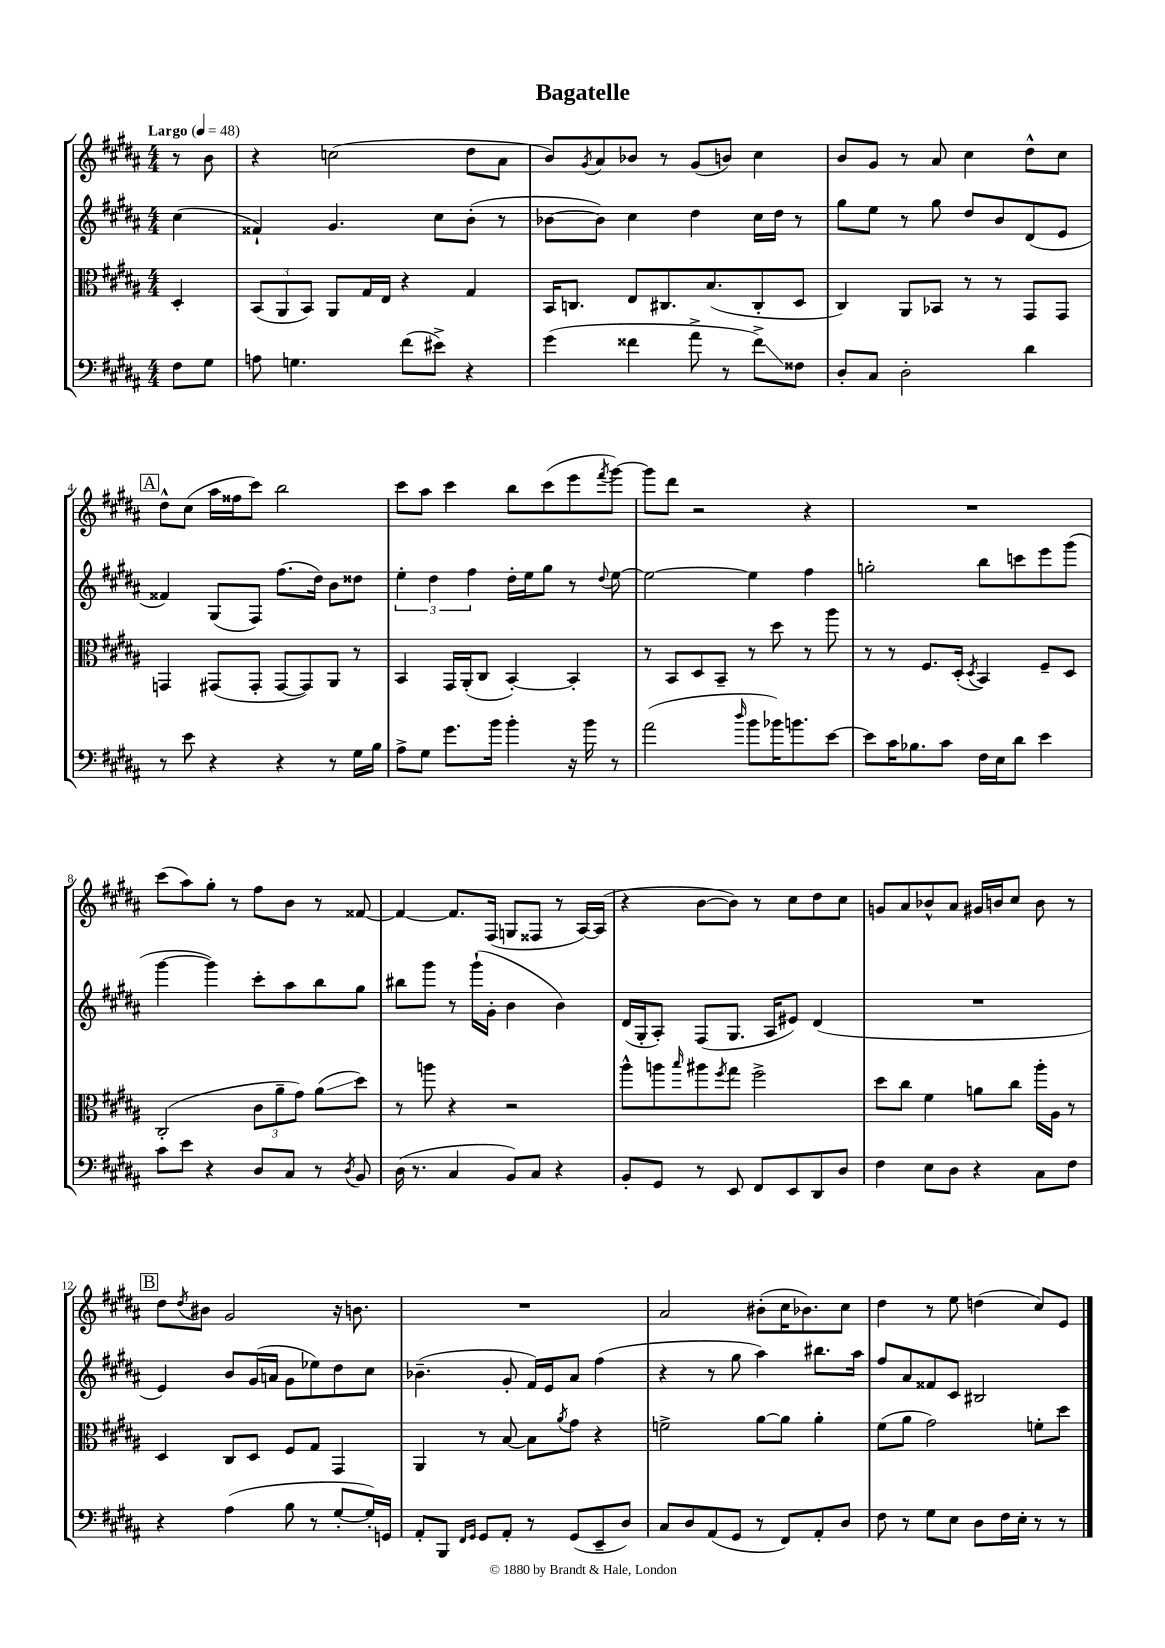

**kern	**kern	**kern	**kern
*staff4	*staff3	*staff2	*staff1
*clefF4	*clefC3	*clefG2	*clefG2
*k[f#c#g#d#a#]	*k[f#c#g#d#a#]	*k[f#c#g#d#a#]	*k[f#c#g#d#a#]
*M4/4	*M4/4	*M4/4	*M4/4
*MM48	*MM48	*MM48	*MM48
8F#	4D#'	(4cc#	8r
8G#	.	.	8b
=	=	=	=
8A	(12BB	4f##`)	4r
.	12AA#	.	.
4.G	.	.	.
.	12BB)	.	.
.	8AA#	4.g#	(2cc
.	16G#	.	.
.	16E	.	.
(8f#	4r	.	.
8e#^)	.	8cc#	.
4r	4G#	(8b'	8dd#
.	.	8r	8a#
=	=	=	=
(4g#	16BB	[8b-	8b)
.	8.C	.	.
.	.	.	8qg#
.	.	8b-])	8a#
4f##	8E	4cc#	8b-
.	8.C#	.	8r
8a#^	.	4dd#	(8g#
.	(8.B	.	.
8r	.	.	8b)
8f##^)	8C#'	16cc#	4cc#
.	.	16dd#	.
8F##	8D#	8r	.
=	=	=	=
8D#'	4C#)	8gg#	8b
8C#	.	8ee	8g#
2D#'	8AA#	8r	8r
.	8BB-	8gg#	8a#
.	8r	8dd#	4cc#
.	8r	8b	.
4d#	8GG#	(8d#	8dd#^^
.	8GG#	8e	8cc#
=	=	=	=
8r	4GG	4f##)	8dd#^^
8e	.	.	(8cc#
4r	(8GG#	(8G#	16aa#
.	.	.	16ff##
.	8GG#'	8F#)	8ccc#)
4r	[8GG#	(8.ff#	2bb
.	8GG#])	.	.
.	.	16dd#)	.
8r	8AA#	8b	.
16G#	8r	8dd##	.
16B	.	.	.
=	=	=	=
8A#^	4BB	6ee'	8ccc#
8G#	.	.	8aa#
.	.	6dd#	.
8.g#	16GG#	.	4ccc#
.	(16AA#'	.	.
.	.	6ff#	.
.	8C#	.	.
16b	.	.	.
4b'	[4BB')	16dd#'	8bb
.	.	16ee	.
.	.	8gg#	(8ccc#
16r	4BB']	8r	8eee
16b	.	.	.
.	.	8qqdd#	8qfff#
8r	.	[8ee	[8ggg#)
=	=	=	=
(2a#	8r	2ee_	8ggg#]
.	8BB	.	8ddd#
.	8D#	.	2r
.	8BB~	.	.
16qqdd#	.	.	.
8b	8r	4ee]	.
16b-)	8dd#	.	.
8.b	.	.	.
.	8r	4ff#	4r
[8e	8aa#	.	.
=	=	=	=
8e]	8r	2gg'	1r
16c#	8r	.	.
8.B-	.	.	.
.	8.F#	.	.
8c#	.	.	.
.	(16D#'	.	.
.	8qD#	.	.
16F#	4BB)	8bb	.
16E	.	.	.
8d#	.	8ccc	.
4e	8F#~	8eee	.
.	8D#	(8ggg#	.
=	=	=	=
8c#	(2C#'	[4ggg#	(8ccc#
8e	.	.	8aa#)
4r	.	4ggg#])	8gg#'
.	.	.	8r
8D#	12c#	8ccc#'	8ff#
.	12a#~	.	.
8C#	.	8aa#	8b
.	12g#)	.	.
8r	(8a#	8bb	8r
8qD#	.	.	.
8BB	8dd#)	8gg#	[8f##
=	=	=	=
(16D#	8r	8bb#	4f##_
8.r	.	.	.
.	8aa	8ggg#	.
4C#	4r	8r	8.f##]
.	.	(16ggg#`	.
.	.	16g#'	(16F#
8BB)	2r	4b	8G
8C#	.	.	8F##
4r	.	4b)	8r
.	.	.	[16A#)
.	.	.	(16A#]
=	=	=	=
8BB'	8aa#^^	(16d#	4r
.	.	16G#'	.
8GG#	8aa	8A#')	.
.	16qqbb	.	.
8r	8aa#	(8F#	[8b
.	8qff#	.	.
8EE	8gg#	8.G#	8b])
8FF#	2ff#^	.	8r
.	.	16A#	.
8EE	.	8e#)	8cc#
8DD#	.	(4d#	8dd#
8D#	.	.	8cc#
=	=	=	=
4F#	8dd#	1r	8g
.	8cc#	.	8a#
8E	4f#	.	8b-^^
8D#	.	.	8a#
4r	8a	.	16g#
.	.	.	16b
.	8cc#	.	8cc#
8C#	16aa#'	.	8b
.	16A#	.	.
8F#	8r	.	8r
=	=	=	=
4r	4D#	4e)	8dd#
.	.	.	8qdd#
.	.	.	8b#
(4A#	8C#	8b	2g#
.	8D#	(16g#	.
.	.	16a	.
8B	8F#	8g#	.
8r	8G#	8ee-)	.
[8G#'	4GG#	8dd#	16r
.	.	.	8.b
16G#'])	.	8cc#	.
16GG	.	.	.
=	=	=	=
8AA#'	4AA#	(4.b-~	1r
8BBB	.	.	.
16qqFF#	.	.	.
16qqGG#	.	.	.
8GG#	8r	.	.
8AA#'	[8B	8g#'	.
8r	8B]	16f#)	.
.	.	16e	.
.	8qa#	.	.
(8GG#	8g#	8a#	.
8EE~	4r	(4ff#	.
8D#)	.	.	.
=	=	=	=
8C#	2f^	4r	2a#
8D#	.	.	.
(8AA#	.	8r	.
8GG#	.	8gg#	.
8r	[8a#	4aa#)	(8b#'
8FF#)	8a#]	.	16cc#
.	.	.	8.b-)
8AA#'	4a#'	8.bb#	.
8D#	.	.	8cc#
.	.	16aa#	.
=	=	=	=
8F#	(8f#	8ff#	4dd#
8r	8a#	8a#	.
8G#	2g#)	8f##	8r
8E	.	8c#	8ee
8D#	.	2B#	(4dd
16F#	.	.	.
16E'	.	.	.
8r	8f'	.	8cc#)
8r	8dd#	.	8e
==	==	==	==
*-	*-	*-	*-
